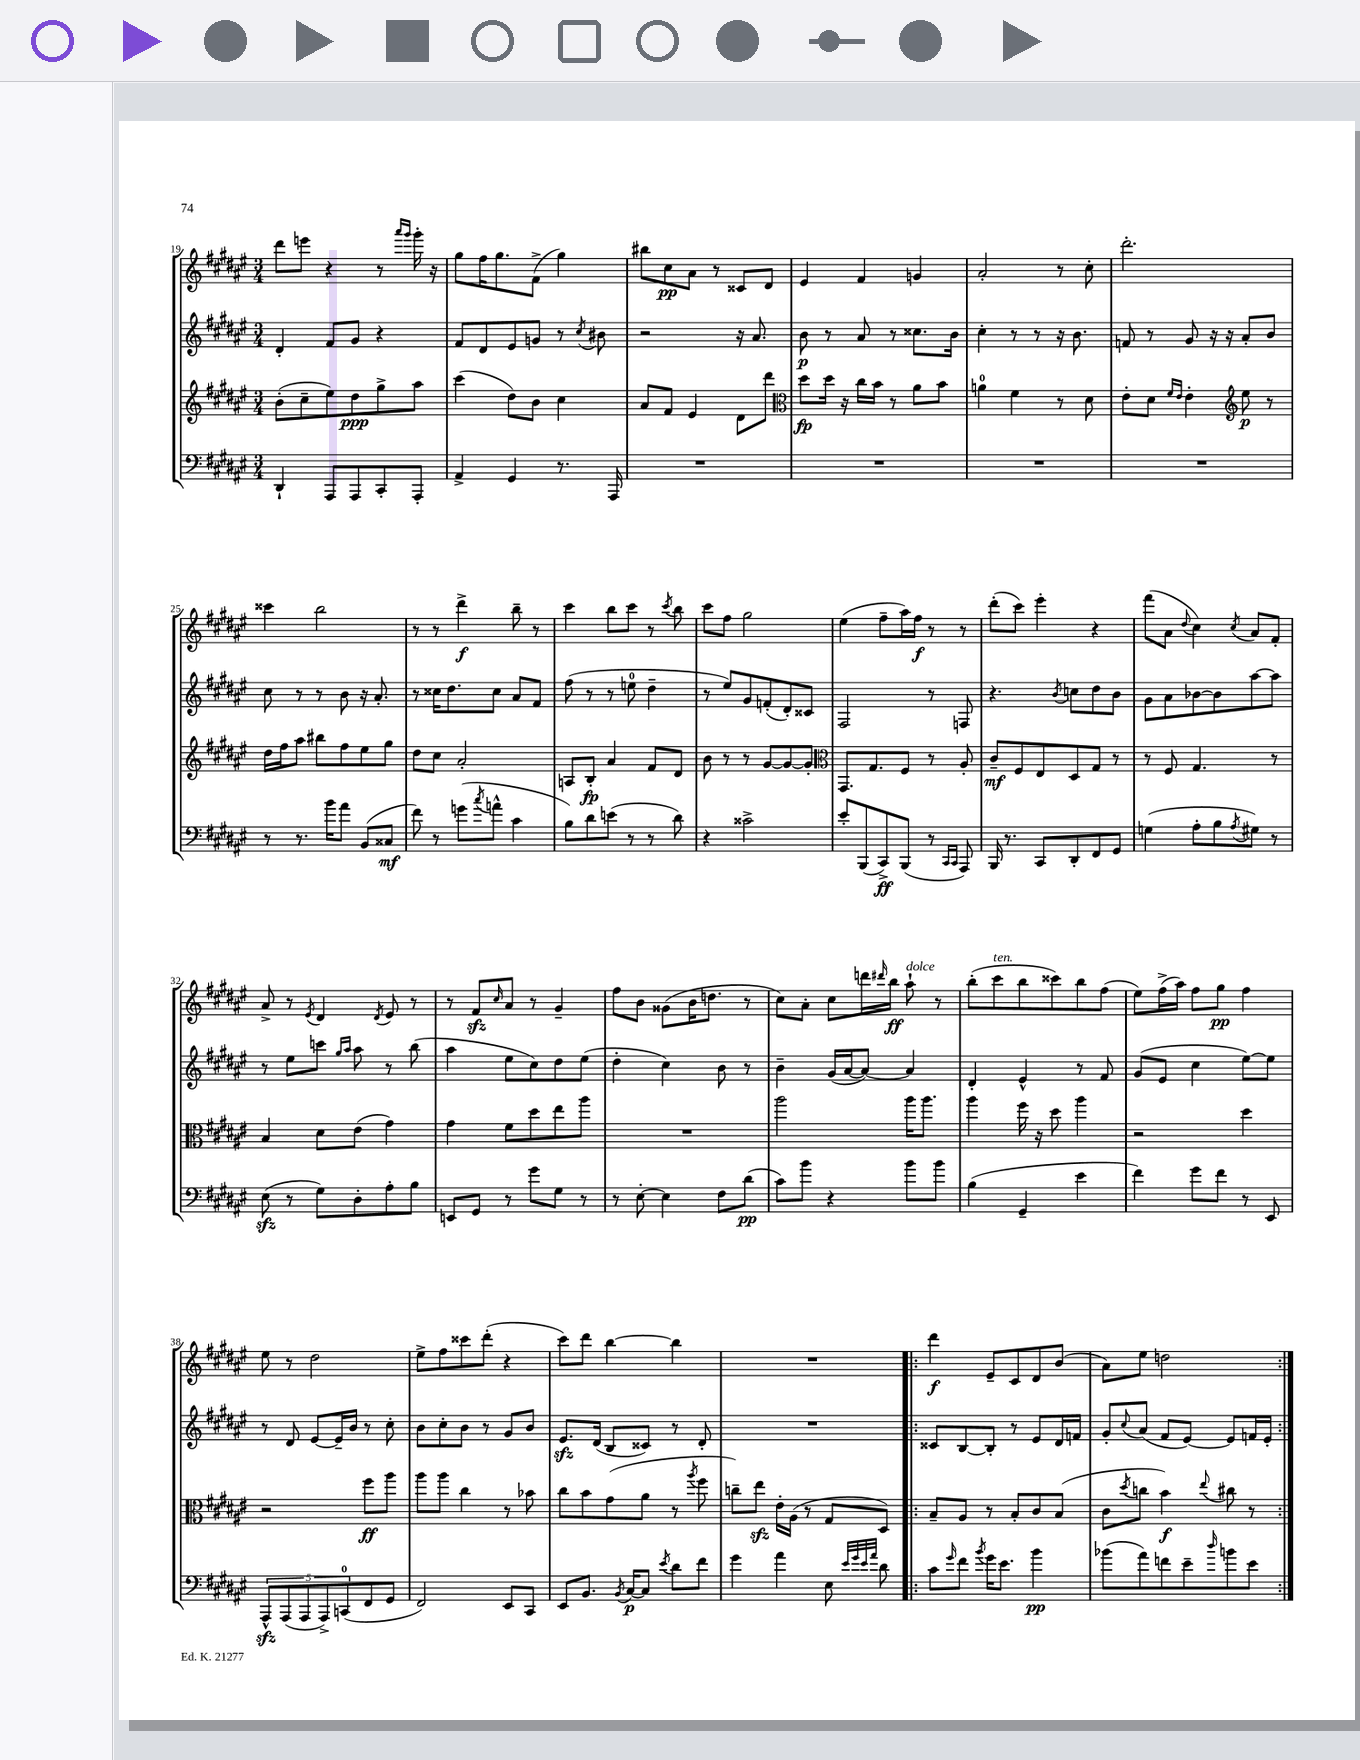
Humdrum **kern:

**kern	**kern	**kern	**kern
*staff4	*staff3	*staff2	*staff1
*clefF4	*clefG2	*clefG2	*clefG2
*k[f#c#g#d#a#e#]	*k[f#c#g#d#a#e#]	*k[f#c#g#d#a#e#]	*k[f#c#g#d#a#e#]
*M3/4	*M3/4	*M3/4	*M3/4
4DD#`	(8b'	4d#'	8ddd#
.	8cc#~	.	8eee
8AAA#	8ee#)	8f#	4r
8AAA#	8dd#	8g#	.
8CC#'	8gg#^	4r	8r
.	.	.	16qqaaa#
.	.	.	16qqggg#
8AAA#'	8aa#	.	16ggg#'
.	.	.	16r
=	=	=	=
4AA#^	(4ccc#	8f#	8gg#
.	.	8d#	16ff#
.	.	.	8.gg#
4GG#	8dd#)	8e#	.
.	8b	8g	(8f#^
8.r	4cc#	8r	4gg#)
.	.	8qcc#	.
.	.	8b#	.
16AAA#	.	.	.
=	=	=	=
2.r	8a#	2r	8bb#
.	8f#	.	8cc#
.	4e#	.	8a#
.	.	.	8r
.	8d#	16r	8c##
.	.	8.a#	.
.	8ddd#	.	8d#
=	=	=	=
*	*clefC3	*	*
2.r	8dd#	8b	4e#
.	16dd#	8r	.
.	16r	.	.
.	16cc#	8a#	4f#
.	16b	.	.
.	8r	8r	.
.	8a#	8.cc##	4g
.	8b	.	.
.	.	16b	.
=	=	=	=
2.r	4a	4cc#'	2a#'
.	4f#	8r	.
.	.	8r	.
.	8r	16r	8r
.	.	8.b	.
.	8d#	.	8cc#'
=	=	=	=
2.r	8e#'	8f	2.ddd#'
.	8d#	8r	.
.	16qqf#	.	.
.	16qqe#	.	.
.	4e#'	8g#	.
.	.	16r	.
.	.	16r	.
*	*clefG2	*	*
.	8ee#	8a#'	.
.	8r	8b	.
=	=	=	=
8r	16dd#	8cc#	4ccc##
.	16ff#	.	.
8.r	8aa#	8r	.
.	8bb#	8r	2bb
16b	.	.	.
8a#	8ff#	8b	.
(8BB	8ee#	16r	.
.	.	8.a#'	.
8C##	8gg#	.	.
=	=	=	=
8f#)	8dd#	8r	8r
8r	8cc#	16cc##	8r
.	.	8.dd#	.
(8g	2a#'	.	4ddd#^
8qcc#	.	.	.
8a^^	.	8cc##	.
4c#	.	8a#	8bb~
.	.	8f#	8r
=	=	=	=
8B)	8A	(8ff#	4ccc#
8d#	8B'	8r	.
(8e	4a#	8r	8bb
8r	.	8ee	8ccc#
8r	8f#	4dd#~	8r
.	.	.	8qccc#
8d#)	8d#	.	8bb
=	=	=	=
4r	8b	8r	8ccc#
.	8r	8ee#)	8ff#
2c##^	8r	8g#	2gg#
.	[8g#	(8f'	.
.	8g#_	8d#')	.
.	8g#']	8c##	.
=	=	=	=
*	*clefC3	*	*
8e#'	8.GG#	2F#	(4ee#
(8BBB	.	.	.
.	8.G#	.	.
8CC#^)	.	.	8ff#~
(8BBB	8F#	.	16aa#)
.	.	.	16ff#
8r	8r	8r	8r
16qqCC#	.	.	.
16qqCC#	.	.	.
8AAA#)	8A#'	8F	8r
=	=	=	=
16BBB	8c#~	4.r	(8ddd#'
8.r	.	.	.
.	8F#	.	8ccc#)
8CC#	8E#	.	4eee#'
.	.	8qb	.
8DD#'	8D#	8cc	.
8FF#	8G#	8dd#	4r
8GG#	8r	8b	.
=	=	=	=
(4G	8r	8g#	(8fff#
.	8F#	8a#	8a#
.	.	.	8qqdd#
8A#'	4.G#	[8b-	4cc#)
8B	.	8b-]	.
8qA#	.	.	8qcc#
8G#)	.	[8aa#	8a#
8r	8r	8aa#]	8f#'
=	=	=	=
(8E#	4B	8r	8a#^
8r	.	8ee#	8r
.	.	.	8qe#
8G#)	8d#	8ccc	4d#
.	.	16qqgg#	.
.	.	16qqaa#	.
8D#'	(8e#	8aa#	.
.	.	.	8qd#
8A#'	4g#)	8r	8e#
8B	.	(8bb	8r
=	=	=	=
8EE	4g#	4aa#	8r
8GG#	.	.	8f#
.	.	.	16qqcc#
8r	8f#	8ee#	8a#
8g#	8dd#	8cc#)	8r
8G#	8ee#	8dd#	4g#~
8r	8aa#	(8ee#	.
=	=	=	=
8r	2.r	4dd#'	8ff#
[8E#'	.	.	8b
4E#]	.	4cc#)	(8g##
.	.	.	16b
.	.	.	8.dd
8F#	.	8b	.
(8d#	.	8r	8r
=	=	=	=
8c#)	2aa#	4b~	8cc#)
8b	.	.	8a#'
4r	.	(16g#	8cc#
.	.	[16a#	.
.	.	8a#_)	16ddd
.	.	.	16qqddd#
.	.	.	16bb
8b	16aa#	4a#]	8aa#`
.	8.aa#	.	.
8b	.	.	8r
=	=	=	=
(4B	4aa#	4d#'	(8bb'
.	.	.	8ccc#
4GG#~	16ff#	4e#^^	8bb
.	16r	.	.
.	8dd#	.	8ccc##)
4e#	4aa#	8r	8bb
.	.	8f#	(8ff#
=	=	=	=
4f#)	2r	(8g#	8ee#)
.	.	8e#	(16ff#^
.	.	.	16aa#)
8g#	.	4cc#	8ff#
8f#	.	.	8gg#
8r	4dd#	[8ee#)	4ff#
8EE#	.	8ee#]	.
=	=	=	=
10AAA#^^	2r	8r	8ee#
(10AAA#	.	.	.
.	.	8d#	8r
10AAA#	.	.	.
.	.	[8e#	2dd#
10AAA#^)	.	.	.
.	.	16e#~]	.
(10CC	.	.	.
.	.	16b	.
8FF#	8ff#	8r	.
8GG#	8aa#	8cc#'	.
=	=	=	=
2FF#)	8aa#	8b	8ee#^
.	8aa#	8cc#'	8ff#
.	4cc#	8b	8ccc##
.	.	8r	(8ddd#'
8EE#	8r	8g#	4r
8CC#	8b-	8b	.
=	=	=	=
8EE#	8cc#	8.e#	8ccc#)
8.BB	8b	.	8ddd#
.	.	(16d#	.
.	(8g#	8B	[4bb
8qBB	.	.	.
[16C#	.	.	.
8C#]	8a#	8c##)	.
8qe#	.	.	.
8d#	8r	8r	4bb]
.	8qaa#	.	.
8f#	8ff#	8d#'	.
=	=	=	=
4g#	8cc~)	2.r	2.r
.	8ee#	.	.
4a#	16e#'	.	.
.	(16A#	.	.
.	8r	.	.
8E#	8G#	.	.
32qqe#	.	.	.
32qqg#	.	.	.
32qqe#	.	.	.
32qqa#	.	.	.
8d#	8D#)	.	.
=!|:	=!|:	=!|:	=!|:
8c#	8B~	8c##	4ddd#
16qqg#	.	.	.
8f#	8A#	[8B	.
8qb	.	.	.
16g#	8r	8B']	8e#~
8.e#	.	.	.
.	8B'	8r	8c#
4b	8c#	8e#	8d#
.	(8B	16d#	(8b
.	.	16f	.
=	=	=	=
(8b-	8c#	8g#'	8a#)
.	8qdd#	8qqcc#	.
8a#)	8cc	(8a#	8ee#
8f	4b)	8f#	2dd
8e#~	.	[8e#)	.
16qqdd#	8qqee#	.	.
8b	8cc#	8e#]	.
8e#	8r	16f	.
.	.	16e#'	.
==:|!	==:|!	==:|!	==:|!
*-	*-	*-	*-
